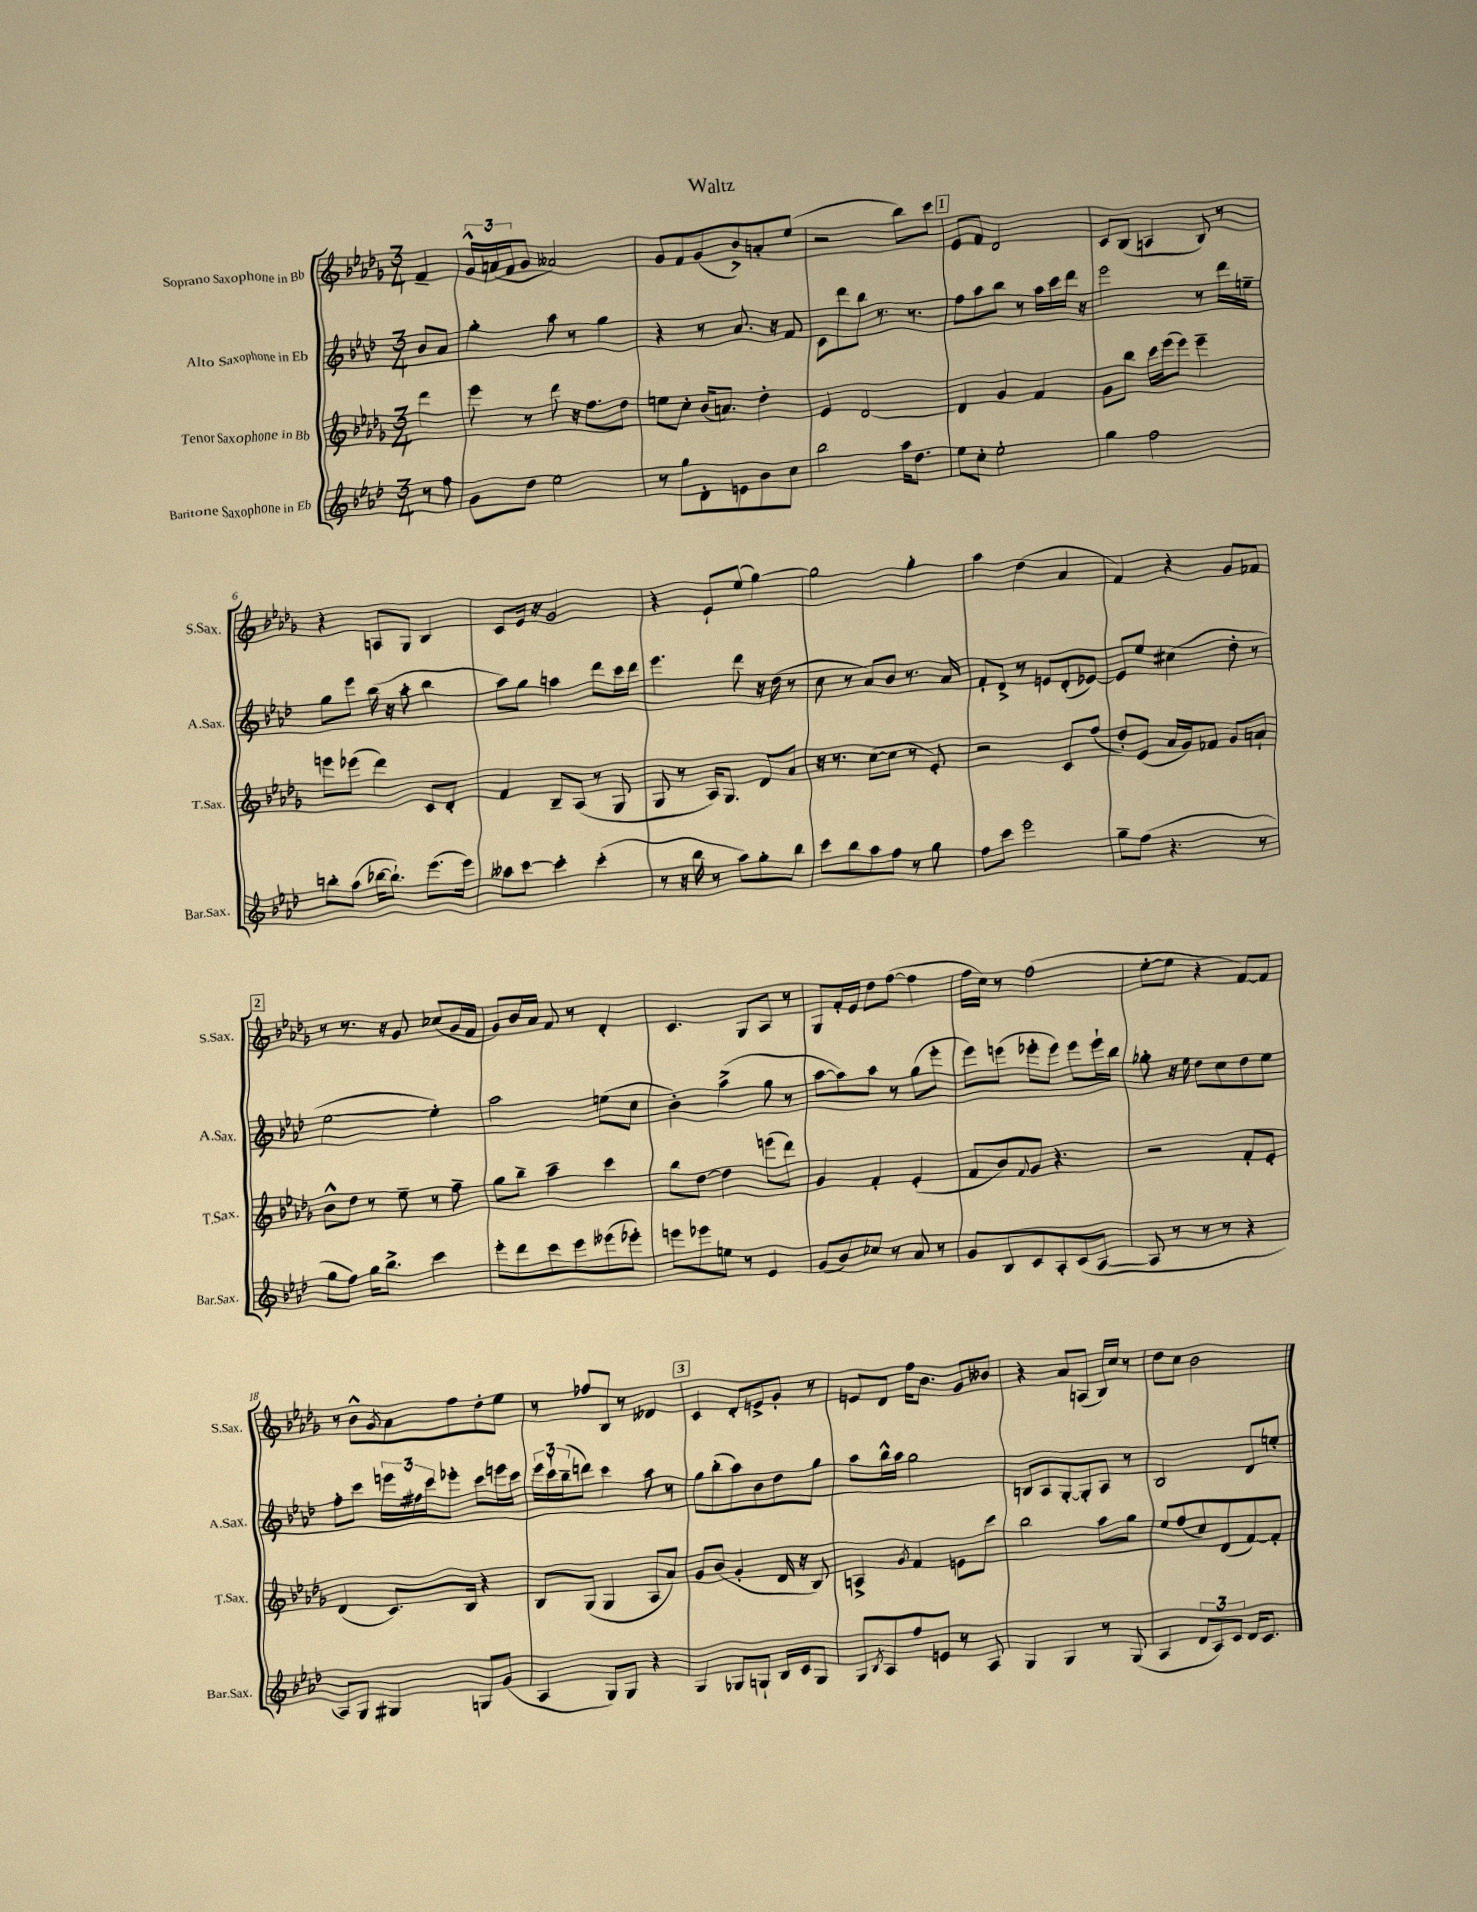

**kern	**kern	**kern	**kern
*staff4	*staff3	*staff2	*staff1
*clefG2	*clefG2	*clefG2	*clefG2
*k[b-e-a-d-]	*k[b-e-a-d-g-]	*k[b-e-a-d-]	*k[b-e-a-d-g-]
*M3/4	*M3/4	*M3/4	*M3/4
8r	4ddd-\	8b-/L	4f~/
8ff\	.	8a-/J	.
=	=	=	=
8g\L	8eee-\	4gg'\	24g-^^/LL
.	.	.	(24a/
.	.	.	24f/J
8dd-\J	8r	.	8g-/J
2ee-\	8ddd-\	8aa-\	2a--/)
.	16r	8r	.
.	8.ff\L	.	.
.	.	4gg\	.
.	8dd-\J	.	.
=	=	=	=
8r	8ee\L	4r	8g-/L
8gg\L	8cc'\J	.	8f/
8d-'\	(16b-/LK	8r	(8g-/
.	8.a/J)	.	.
8e\	.	8.a-/	8b-^/)
8b-\	4dd-'\	.	8a'/
.	.	16r	.
8cc\J	.	8f/	(8ee-/J
=	=	=	=
2bb-\	4e-/	8c\L	2r
.	.	8ddd-\	.
.	[2d-/	8bb-\J	.
.	.	8.r	.
16aa-\LK	.	.	8bb-\L)
8.dd-\J	.	8.r	.
.	.	.	8ccc\J
=	=	=	=
8ee-\L	4d-/]	8ff\L	8e-/L
8cc'\J	.	8aa-\	8f/J
2ee-'\	4g-/	8bb-\J	2d-/
.	.	8r	.
.	4f/	16aa-\LL	.
.	.	16ccc\	.
.	.	16ddd-\JJ	.
.	.	16r	.
=	=	=	=
4gg\	8g-\L	2eee-\	8c/L
.	8bb-\J	.	(8B-/J
2ff\	16ccc\LL	.	4A/
.	(16eee-\J	.	.
.	8eee-\J)	.	.
.	4eee-~\	8r	8B-/)
.	.	16ddd-\LL	8r
.	.	16ee~\JJ	.
=	=	=	=
8bb'\L	8eee\L	8gg\L	4r
(8aa-\J	(8eee-\J	8eee-\J	.
[16bb-\LK	4ddd-\)	(16bb-\	8A/L
8.bb-`\]J)	.	16r	.
.	.	8aa-'\	8G-/J
(8.eee-\L	8c/L	4bb-\	4B-/
.	8d-'/J	.	.
16eee-\Jk)	.	.	.
=	=	=	=
8aa--\L	4f/	8aa-\L)	8c/L
[8ccc\J	.	8gg\J	16e-/Jk
.	.	.	16r
4ccc'\]	8B-~/L	4aa\	2g-/
.	(8A-/J	.	.
(4ccc'\	8r	8ddd-\L	.
.	8G-/	16ccc\L	.
.	.	16ddd-\JJ	.
=	=	=	=
8r	8G-/	4.eee-\	4r
16r	8r	.	.
16bb-\	.	.	.
8r	16A-/LK)	.	8e-`/L
.	8.G-/J	.	.
8aa-\L)	.	8ddd-\	(8ee-/J
8gg'\	8d-/L	16r	[4gg-\)
.	.	(16dd-\	.
8bb-\J	8a-/J	8r	.
=	=	=	=
8ccc\L	16r	8cc\	2gg-\]
.	8.r	.	.
8bb-\	.	8r	.
8aa-\	([8cc\L	8a-/L)	.
8ff\J	8cc\]J	8b-/J	.
8r	8r	8.r	4gg-'\
8gg\	8e-'/)	.	.
.	.	16a-/	.
=	=	=	=
8ff\L	2r	8f'/L	4aa-\
8ccc\J	.	8d-^/J	.
2eee-\	.	8r	(4dd-\
.	.	8e/L	.
.	8c/L	(8d-'/	4a-/
.	(8ff/J	[8e-/J)	.
=	=	=	=
8gg~\L	8dd-'/L)	8e-/]L	4f/)
(8ff\J	(8e-/J	8ee-/J	.
4.r	16a-/LL	(4cc#\	4r
.	16g-/J)	.	.
.	8f-/J	.	.
.	8g-/L	8dd-'\	8g-/L
8r	8a`/J	8r	8f-/J
=	=	=	=
8gg\L	8b-^^\L	[2ee-\	8r
8ff\J)	8dd-\J	.	8.r
16gg\LK	8r	.	.
8.bb-^\J	.	.	16r
.	8ee-~\	.	8g-/
4ccc\	8r	4ee-'\])	(8cc-/L
.	8ff~\	.	16g-/L
.	.	.	16f/JJ
=	=	=	=
8eee-'\L	8gg-\L	2aa-\	8g-/L)
8ddd-\	8bb-~\J	.	16b-/L
.	.	.	16a-/JJ
8ccc\	4aa-~\	.	8f/
8eee-\	.	.	8r
(8eee--\	4ccc\	(8ee\L	4d-'/
8eee-'\J)	.	8cc\J	.
=	=	=	=
8eee\L	8bb-\L	4b-'\)	4.c/
8eee-\	[8dd-\J	.	.
8ee\J	4dd-\]	(4aa-^\	.
8r	.	.	8G-/L
4e-/	(8eee\L	8gg\	8A-/J
.	8ddd-\J)	8r	8r
=	=	=	=
(8g/L	4g-/	[8aa-\L	8G-/L
8b-/)	.	8aa-\])	16f'/L
.	.	.	16e-/JJ
8cc-/J	4f'/	8aa-\J	8dd-\L
8r	.	8r	([8ff\J
8a-/	(4e-'/	(8gg\L	4ff\]
8r	.	8eee-'\J	.
=	=	=	=
8g/L	8f/L	8eee-\L)	16ff\LL
.	.	.	16cc\JJ)
8B-/	8b-/)	(8eee\J	8r
.	8qqf/	.	.
8c/	8g-/J	8eee-'\L	(2ff\
8A-'/	4.r	8eee-\J)	.
(8c/	.	8eee-\L	.
[8A-/J	.	16eee-`\L	.
.	.	16bb-\JJ	.
=	=	=	=
8A-/]	2r	8gg-'\	[8ee-'\L
8r	.	16r	8ee-\]J
.	.	16ee-\	.
8r	.	8dd-\L	4r
8r	.	8cc\	.
4r	8f'/L	8dd-\	[8f/L)
.	8e-'/J	8ee-\J	8f/]J
=	=	=	=
8A-/L)	(4d-/	8ff'\L	8r
8G/J	.	8ccc\J	8b-^^\L
.	.	.	8qg-/
4G#/	8.c/L)	24eee\LL	8a-\
.	.	24ff#\	.
.	.	24ccc\J	.
.	.	8eee-'\J	8ff\
.	16B-/Jk	.	.
8G/L	4r	8ccc\L	8dd-'\
(8g/J	.	16eee\L	8ee-\J
.	.	16ccc\JJ	.
=	=	=	=
4A-/	8B-/L	24eee-\LL	8r
.	.	24ccc`\	.
.	.	(24bb-~\J	.
.	(8G-/J	8ddd\J)	8ff-/L
8G/L)	4G-/	4ccc\	8B-/J
8G/J	.	.	8r
4r	8A-/L	8aa-\	4d--/
.	8a-/J)	8r	.
=	=	=	=
4G/	8g-/L	8gg\L	4c/
.	(8b-/J	(8bb-'\	.
8G-/L	4g-'/	8aa-\)	8d-'/L
8G`/J	.	8b-\	8e^/
16B-/LL	16d-/	8dd-\	8g-'/J
16c/J	16r	.	.
8G/J	8B-/)	8gg\J	8r
=	=	=	=
8G/L	4A^/	8aa-\L	8e/L
8qB-/	.	.	.
8A-/	.	16bb-^^\L	8d-/J
.	.	16aa-\JJ	.
.	8qg-/	.	.
8ff/	4f/	2gg\	16ff\LK
.	.	.	8.b-\J
8e/J	.	.	.
8r	8e\L	.	8g-/L
8A-/	8ccc\J	.	8b--/J
=	=	=	=
4G/	2bb-\	8B/L	4r
.	.	8A-/	.
4G/	.	[8G'/	8a-/L
.	.	8G'/]	(8A/J
8r	8aa-\L	8A-/J	16B-/LL)
.	.	.	16cc/JJ
(8G/	8gg-\J	8r	8r
=	=	=	=
4A-/	8ee-/L	2B-/	8dd-\L
.	(8ff/	.	8cc\J
12d-/L	8cc/)	.	2b-\
12A-/)	.	.	.
.	(8d-/	.	.
12c/J	.	.	.
16d-/LK	[8f/)	8d-/L	.
8.c/J	.	.	.
.	8f'/]J	8ee'/J	.
==	==	==	==
*-	*-	*-	*-
